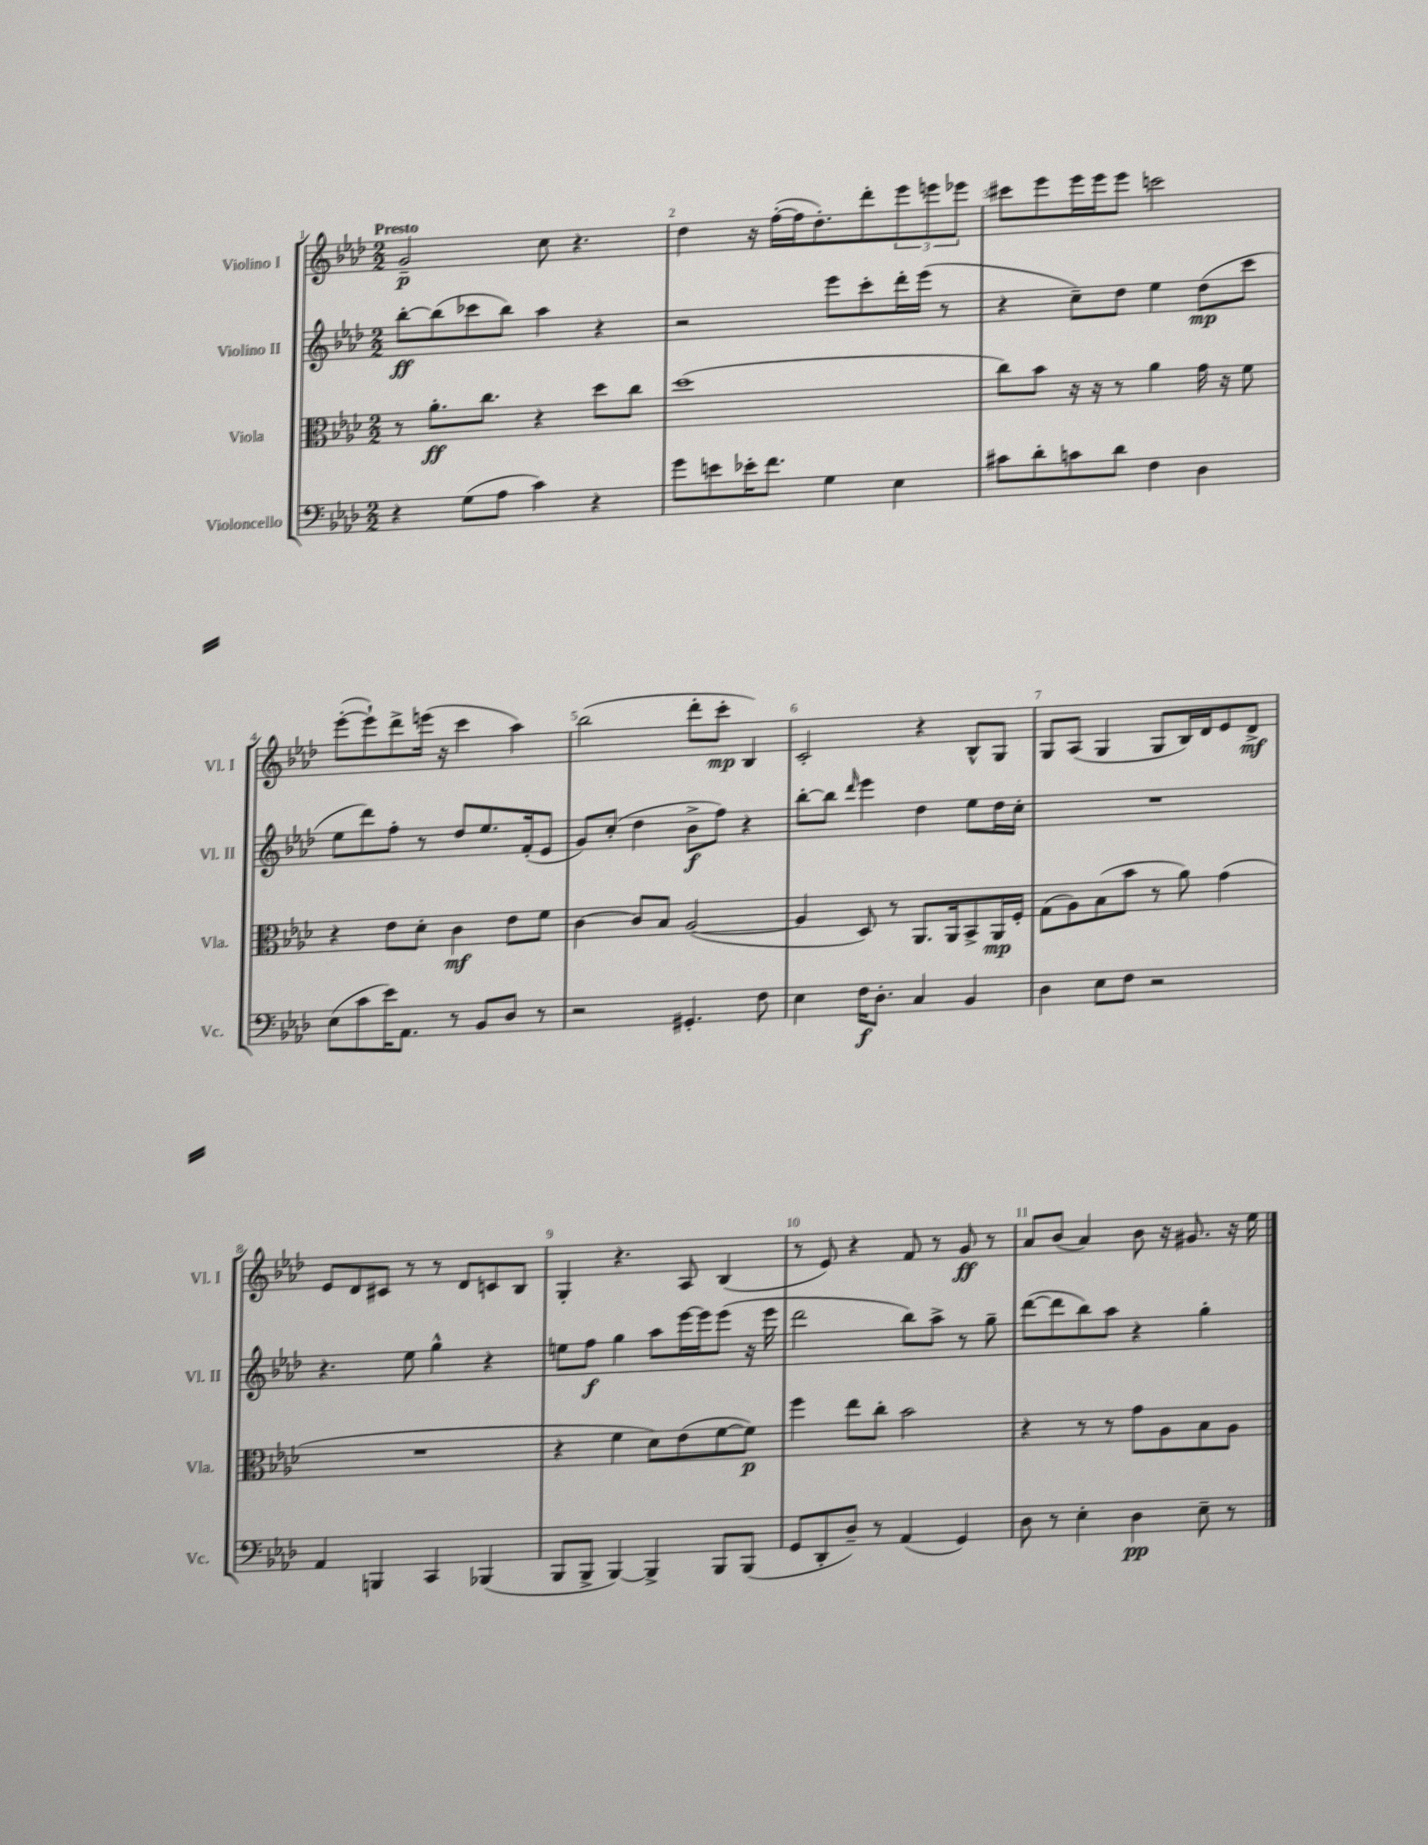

**kern	**dynam	**kern	**dynam	**kern	**dynam	**kern	**dynam
*part4	*part4	*part3	*part3	*part2	*part2	*part1	*part1
*staff4	*staff4	*staff3	*staff3	*staff2	*staff2	*staff1	*staff1
*I"Violoncello	*	*I"Viola	*	*I"Violino II	*	*I"Violino I	*
*I'Vc.	*	*I'Vla.	*	*I'Vl. II	*	*I'Vl. I	*
*clefF4	*	*clefC3	*	*clefG2	*	*clefG2	*
*k[b-e-a-d-]	*	*k[b-e-a-d-]	*	*k[b-e-a-d-]	*	*k[b-e-a-d-]	*
*M2/2	*	*M2/2	*	*M2/2	*	*M2/2	*
=1	=1	=1	=1	=1	=1	=1	=1
!	!	!	!	!	!	!LO:TX:a:B:t=Presto	!
4r	.	8r	.	[8bb-'\L	ff	2g~/	p
.	.	8.a-'\L	ff	(8bb-\]	.	.	.
(8G\L	.	.	.	8ccc-X\	.	.	.
.	.	8.cc\J	.	.	.	.	.
8A-\J	.	.	.	8bb-\J)	.	.	.
4c\)	.	4r	.	4aa-\	.	8cc\	.
.	.	.	.	.	.	4.r	.
4r	.	8dd-\L	.	4r	.	.	.
.	.	8cc\J	.	.	.	.	.
=2	=2	=2	=2	=2	=2	=2	=2
8g\L	.	(1dd-	.	2r	.	4dd-\	.
8en\	.	.	.	.	.	.	.
16e-X'\K	.	.	.	.	.	16r	.
8.f\J	.	.	.	.	.	([16ff'\LL	.
.	.	.	.	.	.	16ff\J]	.
.	.	.	.	.	.	8.dd-'\)	.
4G\	.	.	.	8eee-\L	.	.	.
.	.	.	.	8ccc'\	.	8ddd-'\	.
4E-\	.	.	.	16ddd-'\L	.	12eee-\	.
.	.	.	.	(16eee-\JJ	.	.	.
.	.	.	.	.	.	12eeen\	.
.	.	.	.	8r	.	.	.
.	.	.	.	.	.	12eee-X\J	.
=3	=3	=3	=3	=3	=3	=3	=3
8c#X\L	.	8cc\L)	.	4r	.	8ccc#X\L	.
8d-'\	.	8b-\J	.	.	.	8eee-\	.
8cn\	.	16r	.	8cc~\L)	.	16eee-\L	.
.	.	16r	.	.	.	16eee-\J	.
8d-\J	.	8r	.	8dd-\J	.	8eee-\J	.
4F\	.	4a-\	.	4ee-\	.	2cccn\	.
4D-\	.	16g\	.	(8dd-\L	mp	.	.
.	.	16r	.	.	.	.	.
.	.	8f\	.	8ccc\J	.	.	.
!!LO:LB:g=z
=4	=4	=4	=4	=4	=4	=4	=4
(8E-\L	.	4r	.	8ee-\L	.	([8eee-'\L	.
8c\	.	.	.	8ddd-\)	.	8eee-`\])	.
16e-\K)	.	8e-\L	.	8ff'\J	.	8ddd-^\	.
8.AA-\J	.	.	.	.	.	.	.
.	.	8d-'\J	.	8r	.	(16eeen\Jk	.
.	.	.	.	.	.	16r	.
8r	.	4c\	mf	8dd-/L	.	4ccc\	.
8BB-/L	.	.	.	8.ee-/	.	.	.
8D-/J	.	8e-\L	.	.	.	4aa-\)	.
.	.	.	.	(16f'/k	.	.	.
8r	.	8f\J	.	8e-/J	.	.	.
=5	=5	=5	=5	=5	=5	=5	=5
2r	.	[4c\	.	8g/L)	.	(2bb-\	.
.	.	.	.	(8cc'/J	.	.	.
.	.	8c/L]	.	4dd-\	.	.	.
.	.	8B-/J	.	.	.	.	.
4.GG#X'/	.	([2A-/	.	8b-^\L	f	8ddd-'\L	.
.	.	.	.	8ff\J)	.	8ccc'\J	mp
.	.	.	.	4r	.	4B-/)	.
8F\	.	.	.	.	.	.	.
=6	=6	=6	=6	=6	=6	=6	=6
4E-\	.	4A-/]	.	[8bb-'\L	.	2c'/	.
.	.	.	.	8bb-\J]	.	.	.
.	.	.	.	16qqddd-/	.	.	.
16F\KL	f	8D-/)	.	4eee-\	.	.	.
8.D-'\J	.	.	.	.	.	.	.
.	.	8r	.	.	.	.	.
4C/	.	8.AA-/L	.	4dd-\	.	4r	.
.	.	16AA-/k	.	.	.	.	.
4BB-/	.	8BB-^/	.	8ee-\L	.	8B-^^/L	.
.	.	16AA-/L	mp	16dd-\L	.	8G/J	.
.	.	16F'/JJ	.	16cc'\JJ	.	.	.
=7	=7	=7	=7	=7	=7	=7	=7
4D-\	.	(8G\L	.	1r	.	8G/L	.
.	.	8A-\)	.	.	.	(8A-/J	.
8E-\L	.	(8B-\	.	.	.	4G/	.
8F\J	.	8b-\J	.	.	.	.	.
2r	.	8r	.	.	.	8G/L	.
.	.	8a-\)	.	.	.	16B-/L)	.
.	.	.	.	.	.	16d-/J	.
.	.	(4g\	.	.	.	8e-/	.
.	.	.	.	.	.	8d-^/J	mf
!!LO:LB:g=z
=8	=8	=8	=8	=8	=8	=8	=8
4AA-/	.	1r	.	4.r	.	8e-/L	.
.	.	.	.	.	.	8d-/	.
4BBBn/	.	.	.	.	.	8c#X/J	.
.	.	.	.	8ee-\	.	8r	.
4CC/	.	.	.	4gg^^\	.	8r	.
.	.	.	.	.	.	8d-/L	.
(4BBB-X/	.	.	.	4r	.	8cn/	.
.	.	.	.	.	.	8B-/J	.
=9	=9	=9	=9	=9	=9	=9	=9
8BBB-/L	.	4r	.	8een\L	.	4G'/	.
8BBB-^/J	.	.	.	8ff\J	f	.	.
[4BBB-/)	.	4f\	.	4gg\	.	4.r	.
4BBB-^/]	.	8d-\L)	.	8aa-\L	.	.	.
.	.	(8e-\	.	[16eee-\L	.	8A-/	.
.	.	.	.	16eee-\J]	.	.	.
8BBB-/L	.	[8f\	.	(8eee-\J	.	(4B-/	.
(8BBB-/J	.	8f\J])	p	16r	.	.	.
.	.	.	.	16eee-\	.	.	.
=10	=10	=10	=10	=10	=10	=10	=10
8GG/L	.	4ff\	.	2ddd-\	.	8r	.
8DD-'/	.	.	.	.	.	8e-/)	.
8D-~/J)	.	8ee-\L	.	.	.	4r	.
8r	.	8cc'\J	.	.	.	.	.
(4AA-/	.	2b-\	.	8bb-\L)	.	8f/	.
.	.	.	.	8aa-^\J	.	8r	.
4GG/)	.	.	.	8r	.	8g/	ff
.	.	.	.	8gg~\	.	8r	.
=11	=11	=11	=11	=11	=11	=11	=11
8D-\	.	4r	.	([8ddd-\L	.	8a-/L	.
8r	.	.	.	8ddd-\]	.	(8b-/J	.
4E-'\	.	8r	.	8bb-\)	.	4a-/)	.
.	.	8r	.	8aa-\J	.	.	.
4D-\	pp	8g\L	.	4r	.	8b-\	.
.	.	8A-\	.	.	.	16r	.
.	.	.	.	.	.	8.g#X/	.
8E-~\	.	8B-\	.	4gg'\	.	.	.
8r	.	8A-\J	.	.	.	16r	.
.	.	.	.	.	.	16ee-\	.
==	==	==	==	==	==	==	==
*-	*-	*-	*-	*-	*-	*-	*-
